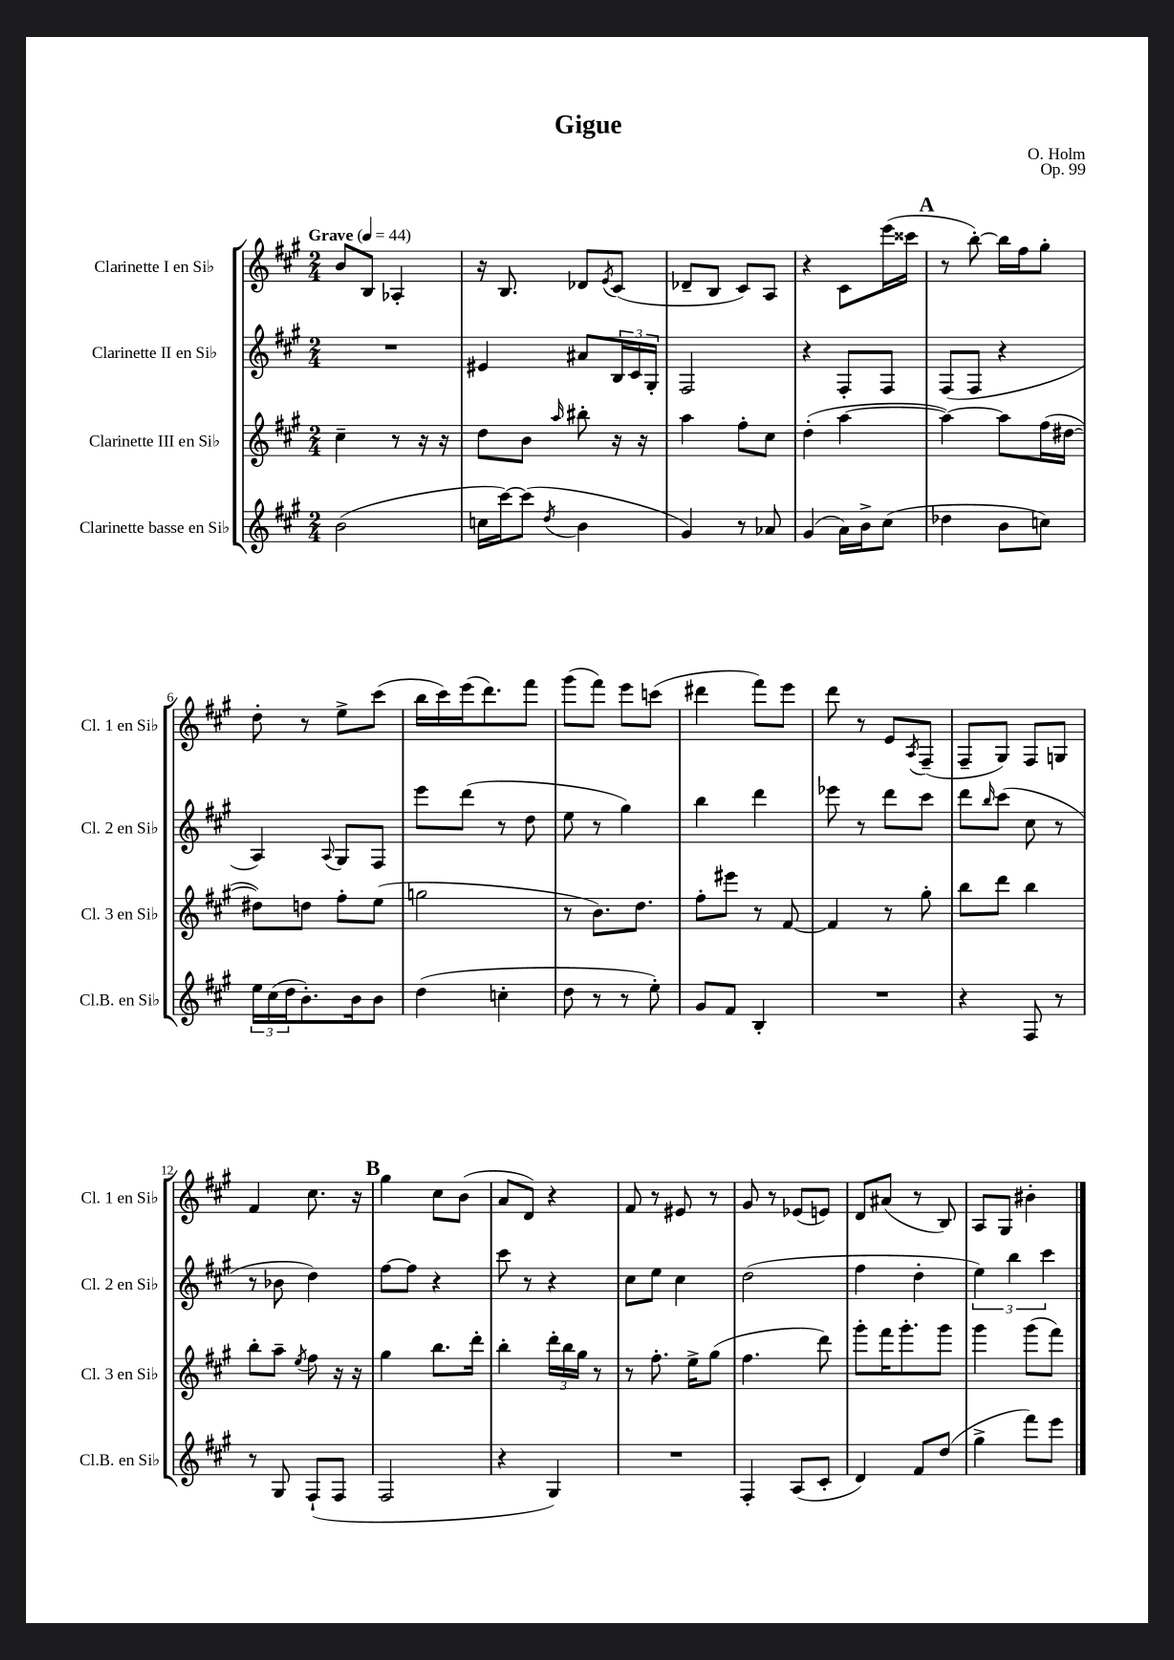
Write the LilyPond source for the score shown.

\header { title = "Gigue" composer = "O. Holm" opus = "Op. 99" }
<<
\new StaffGroup <<
\new Staff = "s0" \with { instrumentName = "Clarinette I en Sib" shortInstrumentName = "Cl. 1 en Sib" } {
    \clef treble \key a \major \numericTimeSignature \time 2/4 \tempo "Grave" 4 = 44
    b'8 b8 aes4-. |
    r16 b8. des'8 \acciaccatura { e'8 } cis'8( |
    des'8-- b8 cis'8) a8 |
    r4 cis'8 e'''16( cisis'''16 |
    \mark \markup { \bold "A" } r8 b''8~-.) b''16 fis''16 gis''8-. |
    d''8-. r8 e''8-> cis'''8( |
    b''16 cis'''16) e'''16( d'''8.) fis'''8 |
    gis'''8( fis'''8) e'''8 c'''8( |
    dis'''4 fis'''8) e'''8 |
    d'''8 r8 e'8 \acciaccatura { a8 } fis8--( |
    fis8-- gis8) fis8 g8 |
    fis'4 cis''8. r16 |
    \mark \markup { \bold "B" } gis''4 cis''8 b'8( |
    a'8 d'8) r4 |
    fis'8 r8 eis'8 r8 |
    gis'8 r8 ees'8( e'8) |
    d'8 ais'8( r8 b8) |
    a8 gis8 bis'4-. \bar "|." |
}
\new Staff = "s1" \with { instrumentName = "Clarinette II en Sib" shortInstrumentName = "Cl. 2 en Sib" } {
    \clef treble \key a \major \numericTimeSignature \time 2/4
    R2 |
    eis'4 ais'8 \tuplet 3/2 { b16 cis'16 gis16-. } |
    fis2 |
    r4 fis8-. fis8 |
    \mark \markup { \bold "A" } fis8( fis8 r4 |
    a4) \appoggiatura { a8 } gis8 fis8 |
    e'''8 d'''8( r8 d''8 |
    e''8 r8 gis''4) |
    b''4 d'''4 |
    ees'''8 r8 d'''8 cis'''8 |
    d'''8 \grace { b''16 } cis'''8( cis''8 r8 |
    r8 bes'8 d''4) |
    \mark \markup { \bold "B" } fis''8~ fis''8 r4 |
    cis'''8 r8 r4 |
    cis''8 e''8 cis''4 |
    d''2( |
    fis''4 d''4-. |
    \tuplet 3/2 { e''4) b''4 cis'''4 } \bar "|." |
}
\new Staff = "s2" \with { instrumentName = "Clarinette III en Sib" shortInstrumentName = "Cl. 3 en Sib" } {
    \clef treble \key a \major \numericTimeSignature \time 2/4
    cis''4-- r8 r16 r16 |
    d''8 b'8 \grace { a''16 } bis''8-. r16 r16 |
    a''4 fis''8-. cis''8 |
    d''4-.( a''4~ |
    \mark \markup { \bold "A" } a''4~) a''8 fis''16( dis''16~ |
    dis''8) d''8 fis''8-. e''8( |
    g''2 |
    r8 b'8.) d''8. |
    fis''8-. eis'''8 r8 fis'8~ |
    fis'4 r8 gis''8-. |
    b''8 d'''8 b''4 |
    b''8-. a''8-- \acciaccatura { e''8 } fis''8 r16 r16 |
    \mark \markup { \bold "B" } gis''4 b''8. d'''16-. |
    b''4-. \tuplet 3/2 { d'''16-. b''16 gis''16 } r8 |
    r8 fis''8.-. e''16-> gis''8( |
    fis''4. d'''8) |
    gis'''8-. fis'''16 gis'''8.-. gis'''8 |
    gis'''4 gis'''8( fis'''8) \bar "|." |
}
\new Staff = "s3" \with { instrumentName = "Clarinette basse en Sib" shortInstrumentName = "Cl.B. en Sib" } {
    \clef treble \key a \major \numericTimeSignature \time 2/4
    b'2( |
    c''16 cis'''16~) cis'''8( \acciaccatura { d''8 } b'4 |
    gis'4) r8 aes'8 |
    gis'4( a'16) b'16-> cis''8( |
    \mark \markup { \bold "A" } des''4 b'8 c''8) |
    \tuplet 3/2 { e''16 cis''16( d''16 } b'8.-.) b'16 b'8 |
    d''4( c''4-. |
    d''8 r8 r8 e''8-.) |
    gis'8 fis'8 b4-. |
    R2 |
    r4 fis8 r8 |
    r8 gis8 fis8-!( fis8 |
    \mark \markup { \bold "B" } fis2 |
    r4 gis4) |
    R2 |
    fis4-. a8( cis'8-. |
    d'4) fis'8 d''8( |
    gis''4-> fis'''8) e'''8 \bar "|." |
}
>>
>>
